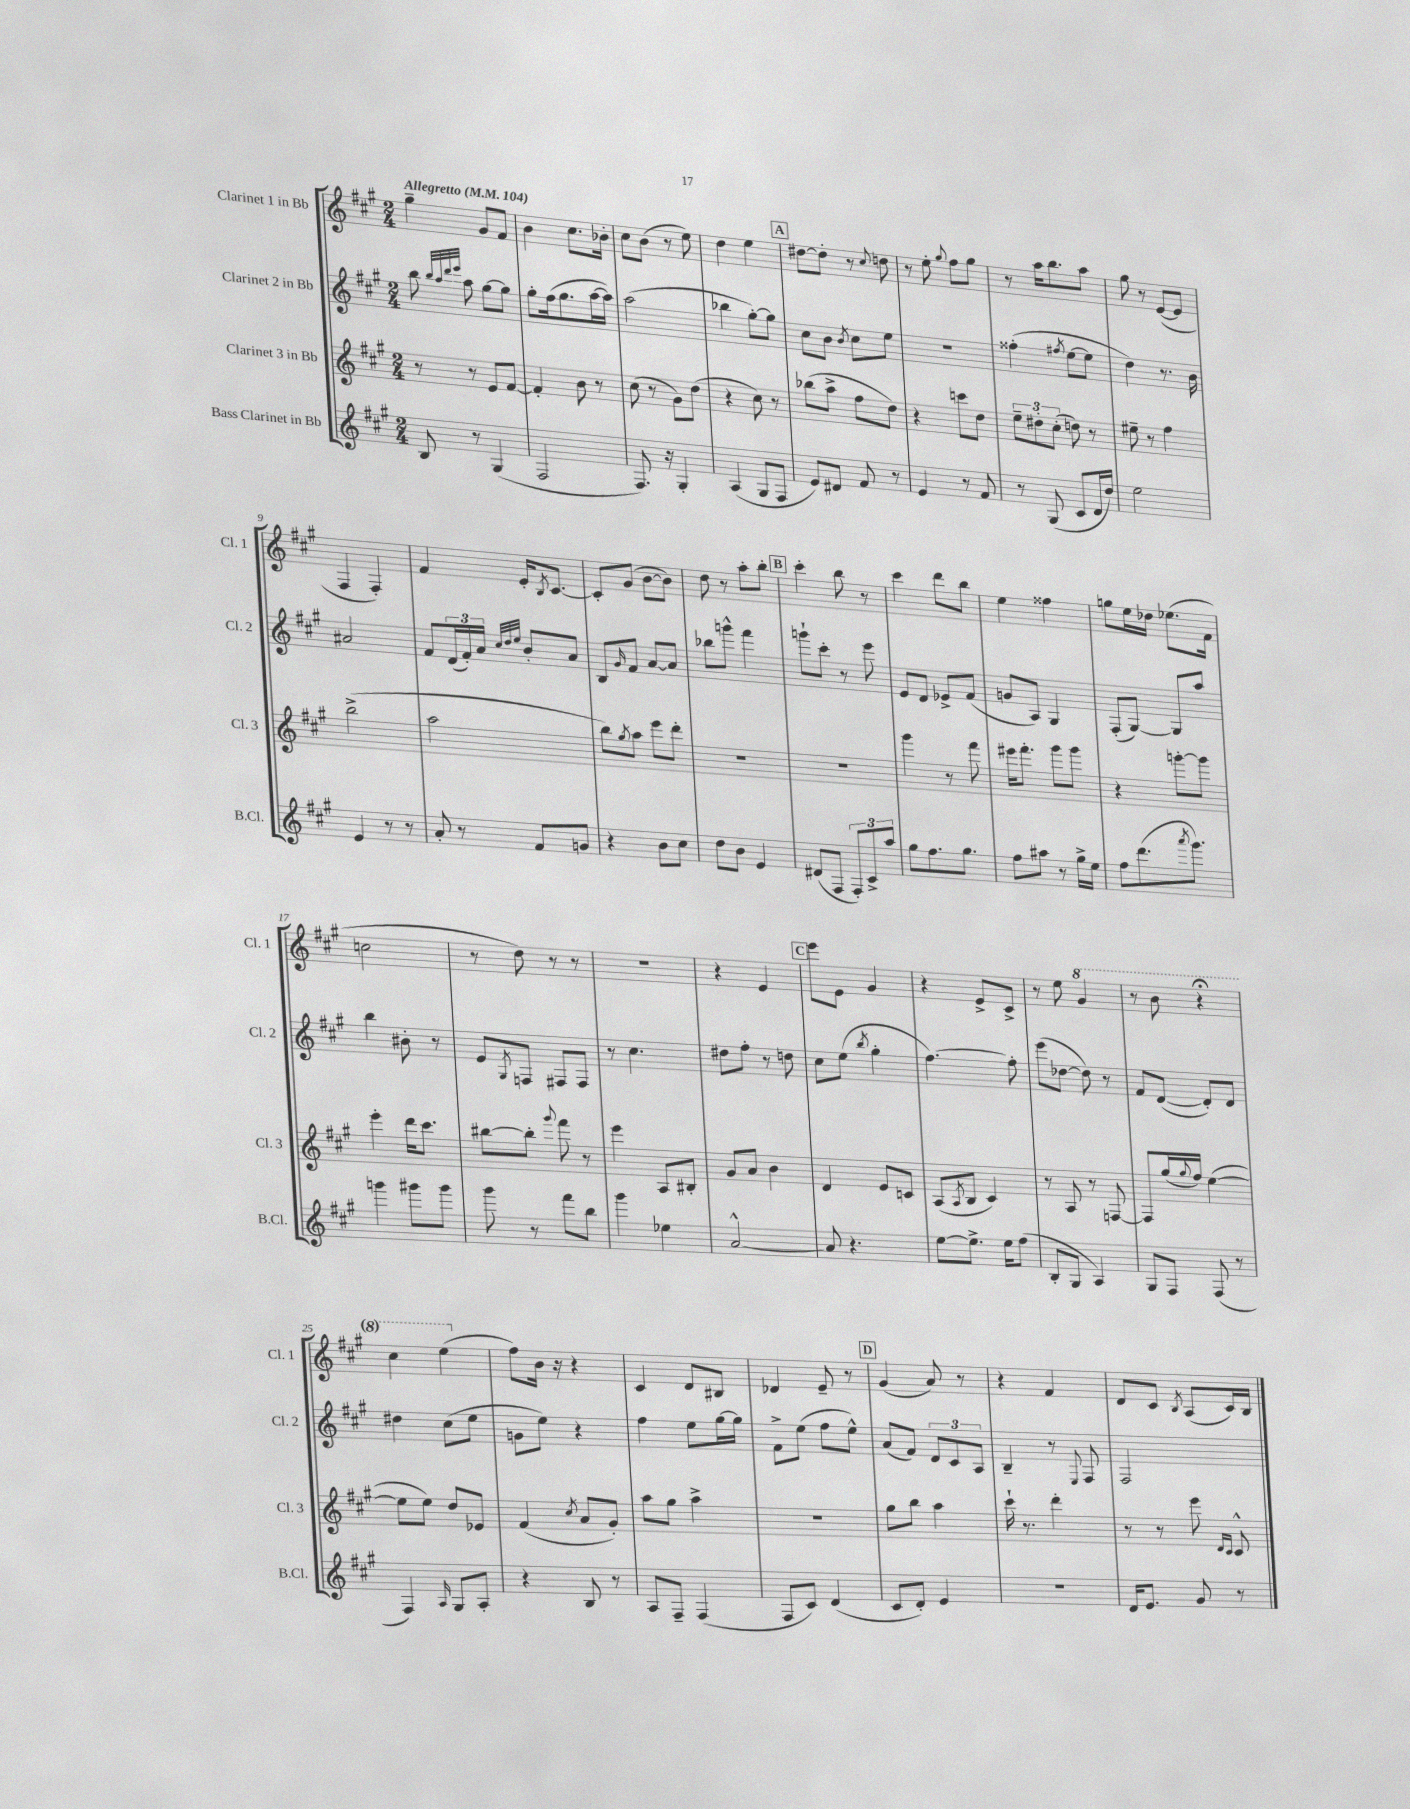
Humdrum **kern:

**kern	**kern	**kern	**kern
*part4	*part3	*part2	*part1
*staff4	*staff3	*staff2	*staff1
*I"Bass Clarinet in Bb	*I"Clarinet 3 in Bb	*I"Clarinet 2 in Bb	*I"Clarinet 1 in Bb
*I'B.Cl.	*I'Cl. 3	*I'Cl. 2	*I'Cl. 1
*clefG2	*clefG2	*clefG2	*clefG2
*k[f#c#g#]	*k[f#c#g#]	*k[f#c#g#]	*k[f#c#g#]
*M2/4	*M2/4	*M2/4	*M2/4
*MM104	*MM104	*MM104	*MM104
=1	=1	=1	=1
!	!	!	!LO:TX:a:B:t=Allegretto
8B/	8r	8bb\	4gg#~\
.	.	32qqbb/LLL	.
.	.	32qqaa/	.
.	.	32qqddd/	.
.	.	32qqeee/JJJ	.
8r	8r	8aa\	.
(4G#/	8e/L	[8gg#\L	8g#/L
.	[8f#/J	8gg#\J]	8f#/J
=2	=2	=2	=2
2F#/	4f#'/]	8gg#'\L	4b\
.	.	(16ff#\k	.
.	.	8.gg#\	.
.	8b\	.	8.cc#\L
.	8r	[16aa\L	.
.	.	16aa\JJ])	16b-X'\Jk
=3	=3	=3	=3
8.F#/)	(8cc#\	(2aa\	8cc#\L
.	8r	.	(8b\J
16r	.	.	.
4G#'/	8g#\L)	.	8r
.	(8dd\J	.	8ee\)
=4	=4	=4	=4
(4A/	4r	4bb-X\	4dd\
8G#/L	8cc#\)	[8gg#'\L)	4ee\
8F#/J	8r	8gg#\J]	.
!!LO:REH:place=s1:t=A
=5	=5	=5	=5
8e/L)	(8bb-X\L	8cc#\L	[8dd#X\L
8d#X/J	8aa^\J	8b\J	8dd#'\J]
.	.	8qb/	.
8f#/	8ff#\L	8cc#\L	8r
.	.	.	8qqcc#/
8r	8dd\J)	8ee\J	8ddn\
=6	=6	=6	=6
4e/	4r	2r	8r
.	.	.	8ee'\
.	.	.	8qqgg#/
8r	8cccn\L	.	8ff#\L
8f#/	8dd\J	.	8gg#\J
=7	=7	=7	=7
8r	12ee~\L	(4ff##X'\	8r
.	12dd#X'\	.	.
(8G#/	.	.	16aa\KL
.	(12cc#'\J	.	.
.	.	.	8.bb\
.	.	8qff#X/	.
8c#/L	8ddn\)	[8ee\L	.
16d/L	8r	8ee\J]	8aa\J
16dd/JJ)	.	.	.
=8	=8	=8	=8
2ee\	8ee#X~\	4dd\)	8gg#\
.	8r	.	8r
.	4ff#\	8.r	([8e/L
.	.	.	8e/J]
.	.	16b\	.
!!LO:LB:g=z
=9	=9	=9	=9
4e/	(2bb^\	2a#X/	4F#/
8r	.	.	4F#'/)
8r	.	.	.
=10	=10	=10	=10
8a'/	2aa\	8f#/L	4f#/
8r	.	(24d/L	.
.	.	24f#'/)	.
.	.	24a/JJ	.
.	.	32qqcc#/LLL	.
.	.	32qqdd/	.
.	.	32qqee/JJJ	.
8f#/L	.	8b'/L	16e'/KL
.	.	.	8qB/
.	.	.	[8.c#/J
8gn/J	.	8a/J	.
=11	=11	=11	=11
4r	8bb\L)	8B/L	8c#'/L]
.	8qgg#/	16qqg#/	.
.	8aa\J	8f#/J	(8g#/J
8b\L	8eee\L	[8a/L	[8b\L
8cc#\J	8ddd'\J	8a/J]	8b\J])
=12	=12	=12	=12
8dd\L	2r	8bb-X\L	8dd\
8b\J	.	8gggn^^\J	8r
4e/	.	4fff#\	8aa'\L
.	.	.	8bb'\J
!!LO:REH:place=s1:t=B
=13	=13	=13	=13
(8d#X/L	2r	8gggn`\L	4ccc#'\
8F#/J	.	8ccc#'\J	.
12F#'/L)	.	8r	8bb\
12c#^/	.	.	.
.	.	8eee\	8r
12aa/J	.	.	.
=14	=14	=14	=14
8gg#\L	4ggg#\	8e/L	4ccc#\
8.ff#\	.	8d/J	.
.	8r	8e-X^/L	8ddd\L
8.gg#\J	.	.	.
.	8fff#\	(8f#/J	8bb\J
=15	=15	=15	=15
8ff#\L	16eee#X\KL	8gn/L	4ee\
.	8.fff#'\J	.	.
8aa#X\J	.	8A/J)	.
8r	8ggg#\L	4G#/	4ff##X\
16gg#^\LL	8ggg#\J	.	.
16ee\JJ	.	.	.
=16	=16	=16	=16
8ff#\L	4r	(8F#'/L	8ggn\L
(8.ddd\	.	[8G#/J)	16ee\L
.	.	.	16dd-X\JJ
.	[8gggn'\L	8G#/L]	(8.ee-X\L
8qaaa/	.	.	.
8.ggg#\J)	.	.	.
.	8ggg\J]	8aa/J	.
.	.	.	16f#\Jk
!!LO:LB:g=z
=17	=17	=17	=17
4gggn\	4eee'\	4bb\	2ccn\
8ggg#X\L	16ddd\KL	8b#X'\	.
.	8.ccc#\J	.	.
8ggg#\J	.	8r	.
=18	=18	=18	=18
8ggg#\	[8bb#X\L	8e/L	8r
.	.	8qG#/	.
8r	8bb#'\J]	8Fn/J	8dd\)
.	8qqggg#/	.	.
8fff#\L	8fff#\	8F#X/L	8r
8bb\J	8r	8F#/J	8r
=19	=19	=19	=19
4ggg#\	4eee\	8r	2r
.	.	4.cc#\	.
4ee-X\	8A/L	.	.
.	8B#X'/J	.	.
=20	=20	=20	=20
[2a^^/	8g#/L	8dd#X\L	4r
.	8a/J	8ff#'\J	.
.	4b\	8r	4e/
.	.	8ddn\	.
!!LO:REH:place=s1:t=C
=21	=21	=21	=21
8a/]	4d/	8cc#\L	8eee\L
4.r	.	(8ee\J	8e\J
.	.	8qbb/	.
.	8e/L	4gg#'\	4g#/
.	8cn/J	.	.
=22	=22	=22	=22
[8ee\L	(8A/L	[4.ff#\)	4r
.	8qA/	.	.
8.ee^\J]	8B/J	.	.
.	4c#/)	.	8e^/L
16ee\KL	.	.	.
(8ff#\J	.	8ff#'\]	8c#^/J
=23	=23	=23	=23
8B'/L	8r	(8eee\L	8r
8G#/J	8A/	[8dd-X\J	8ee\
*	*	*	*8va
4A/)	8r	8dd-\])	4gg#/
.	[8Fn/	8r	.
=24	=24	=24	=24
8G#/L	8F/L]	8f#/L	8r
8F#/J	(16gg#/L	([8d/J	8bb\
.	8qqgg#/	.	.
.	16ff#/JJ)	.	.
(8F#/	([4ee\	8d'/L])	4r;<
8r	.	8d/J	.
!!LO:LB:g=z
=25	=25	=25	=25
4F#/)	8ee\L]	4dd#X\	4ccc#\
.	8ee\J)	.	.
16qqA/	.	.	.
8G#/L	8dd/L	(8cc#\L	(4eee\
8A'/J	8e-X/J	8ee\J	.
=26	=26	=26	=26
*	*	*	*X8va
4r	(4f#/	8gn\L	8ff#\L)
.	.	8ee\J)	16b\Jk
.	.	.	16r
.	8qcc#/	.	.
8B/	8a/L	4r	4r
8r	8g#'/J)	.	.
=27	=27	=27	=27
8A/L	8aa\L	4ff#\	4c#/
8F#~/J	8gg#\J	.	.
(4F#/	4aa^\	8ee\L	8d/L
.	.	[16gg#\L	8B#X/J
.	.	16gg#\JJ]	.
=28	=28	=28	=28
8F#/L	2r	8f#^\L	4d-X/
8c#/J)	.	(8ee\J	.
(4d/	.	8ff#\L	8e~/
.	.	8ee^^\J)	8r
!!LO:REH:place=s1:t=D
=29	=29	=29	=29
8c#/L	8gg#\L	(8a/L	(4g#/
8d'/J)	8bb\J	8f#/J)	.
4e/	4aa\	12d/L	8a/)
.	.	12c#/	.
.	.	.	8r
.	.	12A/J	.
=30	=30	=30	=30
2r	16ccc#`\	4B~/	4r
.	8.r	.	.
.	4ddd'\	8r	4f#/
.	.	8qqE/	.
.	.	8F#/	.
=31	=31	=31	=31
16d/KL	8r	2F#/	8d/L
8.e/J	.	.	.
.	8r	.	8c#/J
.	.	.	8qB/
8g#/	8eee\	.	(8A/L
.	16qqd/LL	.	.
.	16qqc#/JJ	.	.
8r	8c#^^/	.	16c#/L)
.	.	.	16B/JJ
==	==	==	==
*-	*-	*-	*-
